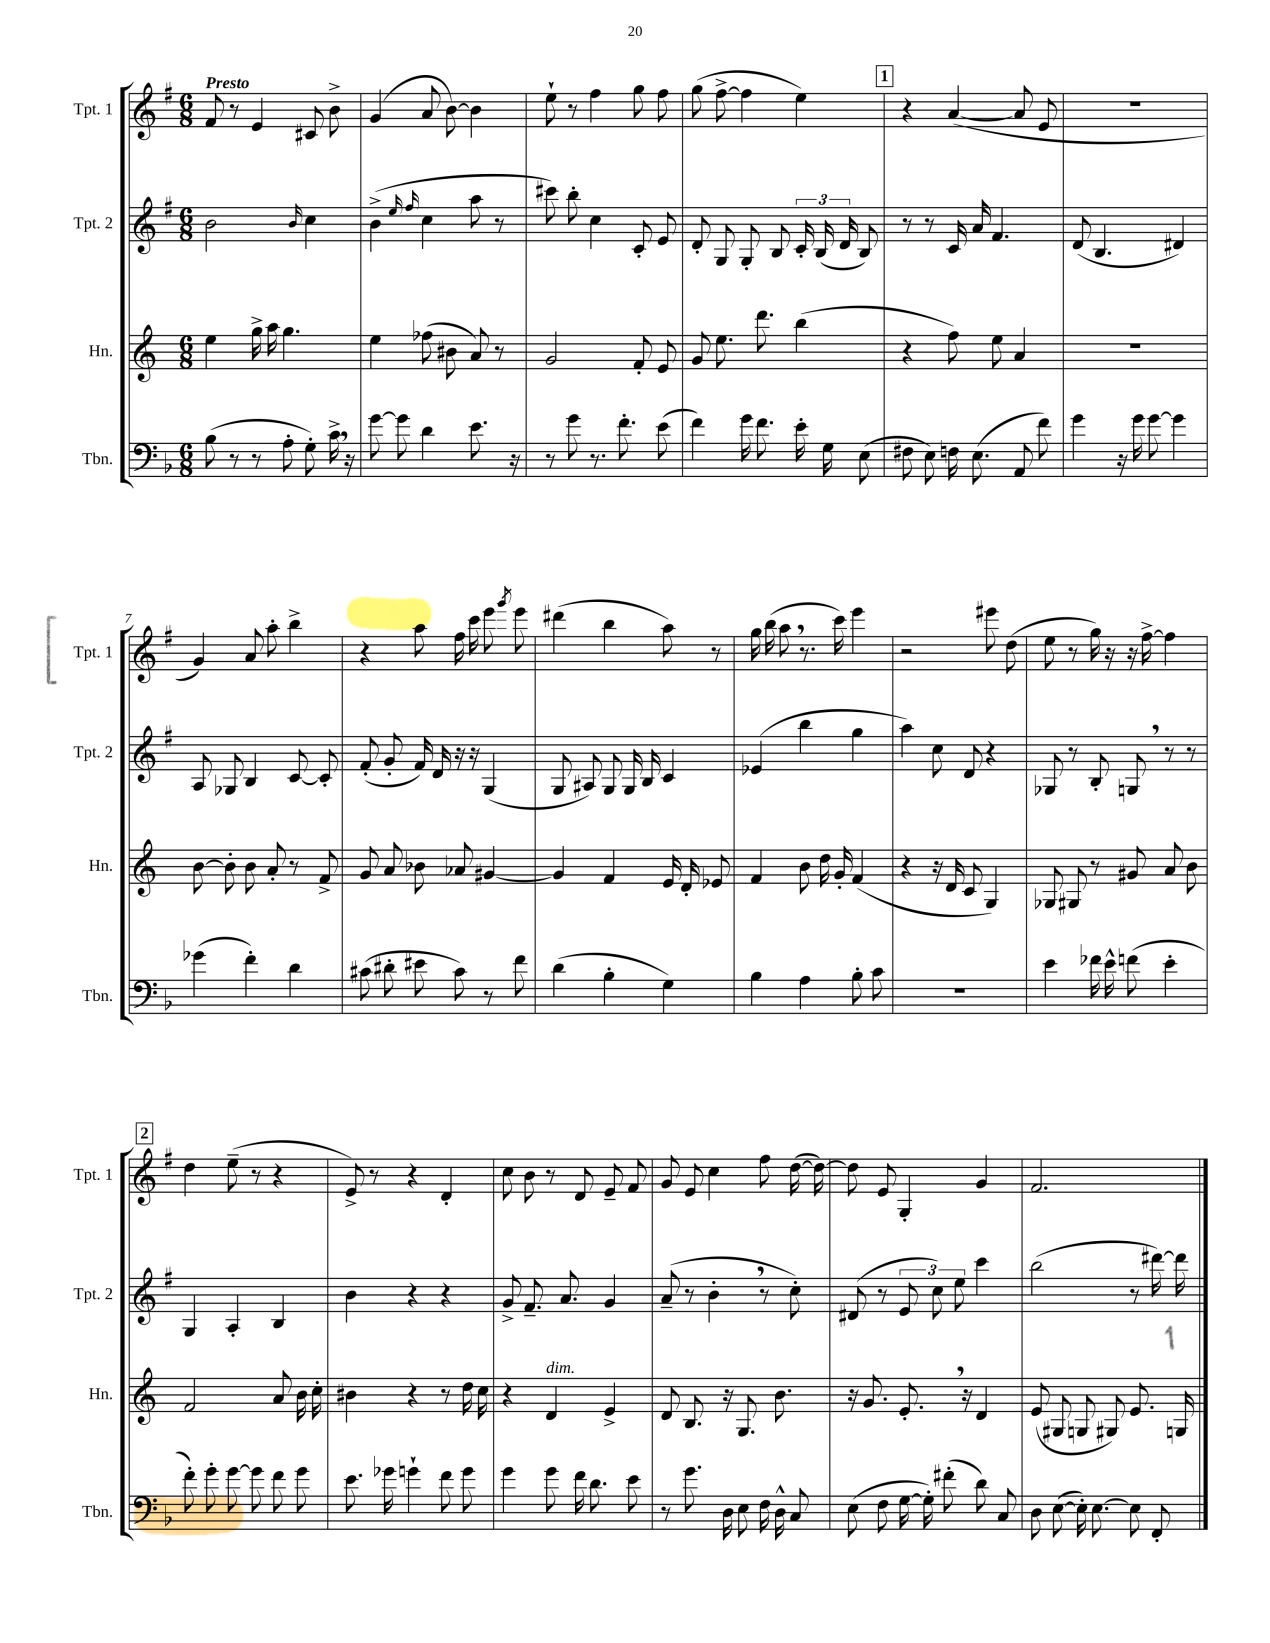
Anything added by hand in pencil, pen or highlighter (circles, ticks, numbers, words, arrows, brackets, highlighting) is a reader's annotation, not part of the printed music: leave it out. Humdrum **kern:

**kern	**kern	**kern	**kern
*staff4	*staff3	*staff2	*staff1
*clefF4	*clefG2	*clefG2	*clefG2
*k[b-]	*k[]	*k[f#]	*k[f#]
*M6/8	*M6/8	*M6/8	*M6/8
(8B-\	4ee\	2b\	8f#/
8r	.	.	8r
8r	16gg^\	.	4e/
.	16aa\	.	.
8A'\	4.gg\	.	.
.	.	16qqb/	.
8G'\)	.	4cc\	8c#/
16c^\	.	.	8b^\
16r	.	.	.
=	=	=	=
[8g\	4ee\	(4b^\	(4g/
8g\]	.	.	.
.	.	16qqee/	.
.	.	16qqff#/	.
4d\	(8ff-\	4cc\	8a/
.	8b#\	.	[8b\)
8.e\	8a/)	8aa\	4b\]
.	8r	8r	.
16r	.	.	.
=	=	=	=
8r	2g/	8ccc#\)	8ee`\
8g\	.	8bb'\	8r
8.r	.	4cc\	4ff#\
8.f'\	.	.	.
.	8f'/	8c'/	8gg\
(8e\	8e/	8e/	8ff#\
=	=	=	=
4f\)	8g/	8d'/	(8gg\
.	8.ee\	8G/	[8ff#^\
16g\	.	8G'/	4ff#\]
8.f\	8.ddd\	.	.
.	.	8B/	.
16e'\	(4bb\	24c'/	4ee\)
.	.	(24B/	.
16G\	.	.	.
.	.	24d/	.
(8E\	.	8B/)	.
=	=	=	=
8F#\	4r	8r	4r
8E\)	.	8r	.
16F\	8ff\)	16c/	([4a/
(8.E\	.	16a/	.
.	8ee\	4.f#/	.
8AA/	4a/	.	8a/]
8f\)	.	.	8e/
=	=	=	=
4g\	2.r	(8d/	2.r
.	.	4.B/	.
16r	.	.	.
16g\	.	.	.
[8g\	.	.	.
4g\]	.	4d#/)	.
=	=	=	=
(4g-\	[8b\	8A/	4g/)
.	8b'\]	8G-/	.
4f'\)	8b\	4B/	8a/
.	8a'/	.	8aa'\
4d\	8r	[8c/	4bb^\
.	8f^/	8c'/]	.
=	=	=	=
(8c#\	8g/	(8f#'/	4r
8d#'\	8a/	8g'/	.
8e#\	8b-\	16f#/)	8aa\
.	.	16d/	.
8c#\)	8a-/	16r	16ff#\
.	.	16r	16ccc\
8r	[4g#/	(4G/	8eee\
.	.	.	8qggg/
8f\	.	.	8eee\
=	=	=	=
(4d\	4g#/]	8G/	(4ddd#\
.	.	8A#/)	.
4B-'\	4f/	8G/	4bb\
.	.	16G/	.
.	.	16B/	.
4G\)	16e/	4c/	8aa\)
.	16d'/	.	.
.	8e-/	.	8r
=	=	=	=
4B-\	4f/	(4e-/	16gg\
.	.	.	(16bb\
.	.	.	8aa\
4A\	8b\	4bb\	8.r
.	16dd\	.	.
.	16g'/	.	16ccc\)
8B-'\	(4f/	4gg\	4eee\
8c\	.	.	.
=	=	=	=
2.r	4r	4aa\)	2r
.	16r	8cc\	.
.	16d/	.	.
.	8c/	8d/	.
.	4G/)	4r	8eee#\
.	.	.	(8dd\
=	=	=	=
4e\	8G-/	8G-/	8ee\
.	8G#/	8r	8r
16f-\	8r	8B'/	16gg\)
16e^^\	.	.	16r
(8f\	8g#/	8G/	16r
.	.	.	[16ff#^\
4e'\	8a/	8r	4ff#\]
.	8b\	8r	.
=	=	=	=
8f'\)	2f/	4G/	4dd\
8g'\	.	.	.
[8g\	.	4A'/	(8ee~\
8g\]	.	.	8r
8f\	8a/	4B/	4r
8g\	16b\	.	.
.	16cc'\	.	.
=	=	=	=
8.e\	4b#\	4b\	8e^/)
.	.	.	8r
16g-\	.	.	.
4g`\	4r	4r	4r
8f\	8r	4r	4d'/
8g\	16dd\	.	.
.	16cc\	.	.
=	=	=	=
4g\	4r	8g^/	8cc\
.	.	8.f#~/	8b\
8g\	4d/	.	8r
.	.	8.a/	.
16f\	.	.	8d/
8.d\	.	.	.
.	4e^/	4g/	8e~/
8e\	.	.	8f#/
=	=	=	=
8r	8d/	(8a~/	8g/
8.g\	8.B/	8r	8e/
.	.	4b'\	4cc\
16D\	16r	.	.
8E\	8.G/	.	.
16F\	.	8r	8ff#\
16D^^\	8.b\	.	.
8C/	.	8cc'\)	([16dd\
.	.	.	16dd\_)
=	=	=	=
(8E\	16r	(8d#/	8dd\]
.	8.g/	.	.
8F\	.	8r	8e/
[16G\	8.e'/	12e/	4G'/
16G'\])	.	.	.
.	.	12cc\)	.
(8f#'\	.	.	.
.	.	12ee\	.
.	16r	.	.
8d\)	4d/	4ccc\	4g/
8C/	.	.	.
=	=	=	=
8D\	(8e/	(2bb\	2.f#/
([8E\	8G#/	.	.
16E'\])	8G/	.	.
[8.E\	.	.	.
.	8G#/)	.	.
8E\]	8.e/	8r	.
8FF'/	.	[16ddd#\)	.
.	16G/	16ddd#\]	.
==	==	==	==
*-	*-	*-	*-
